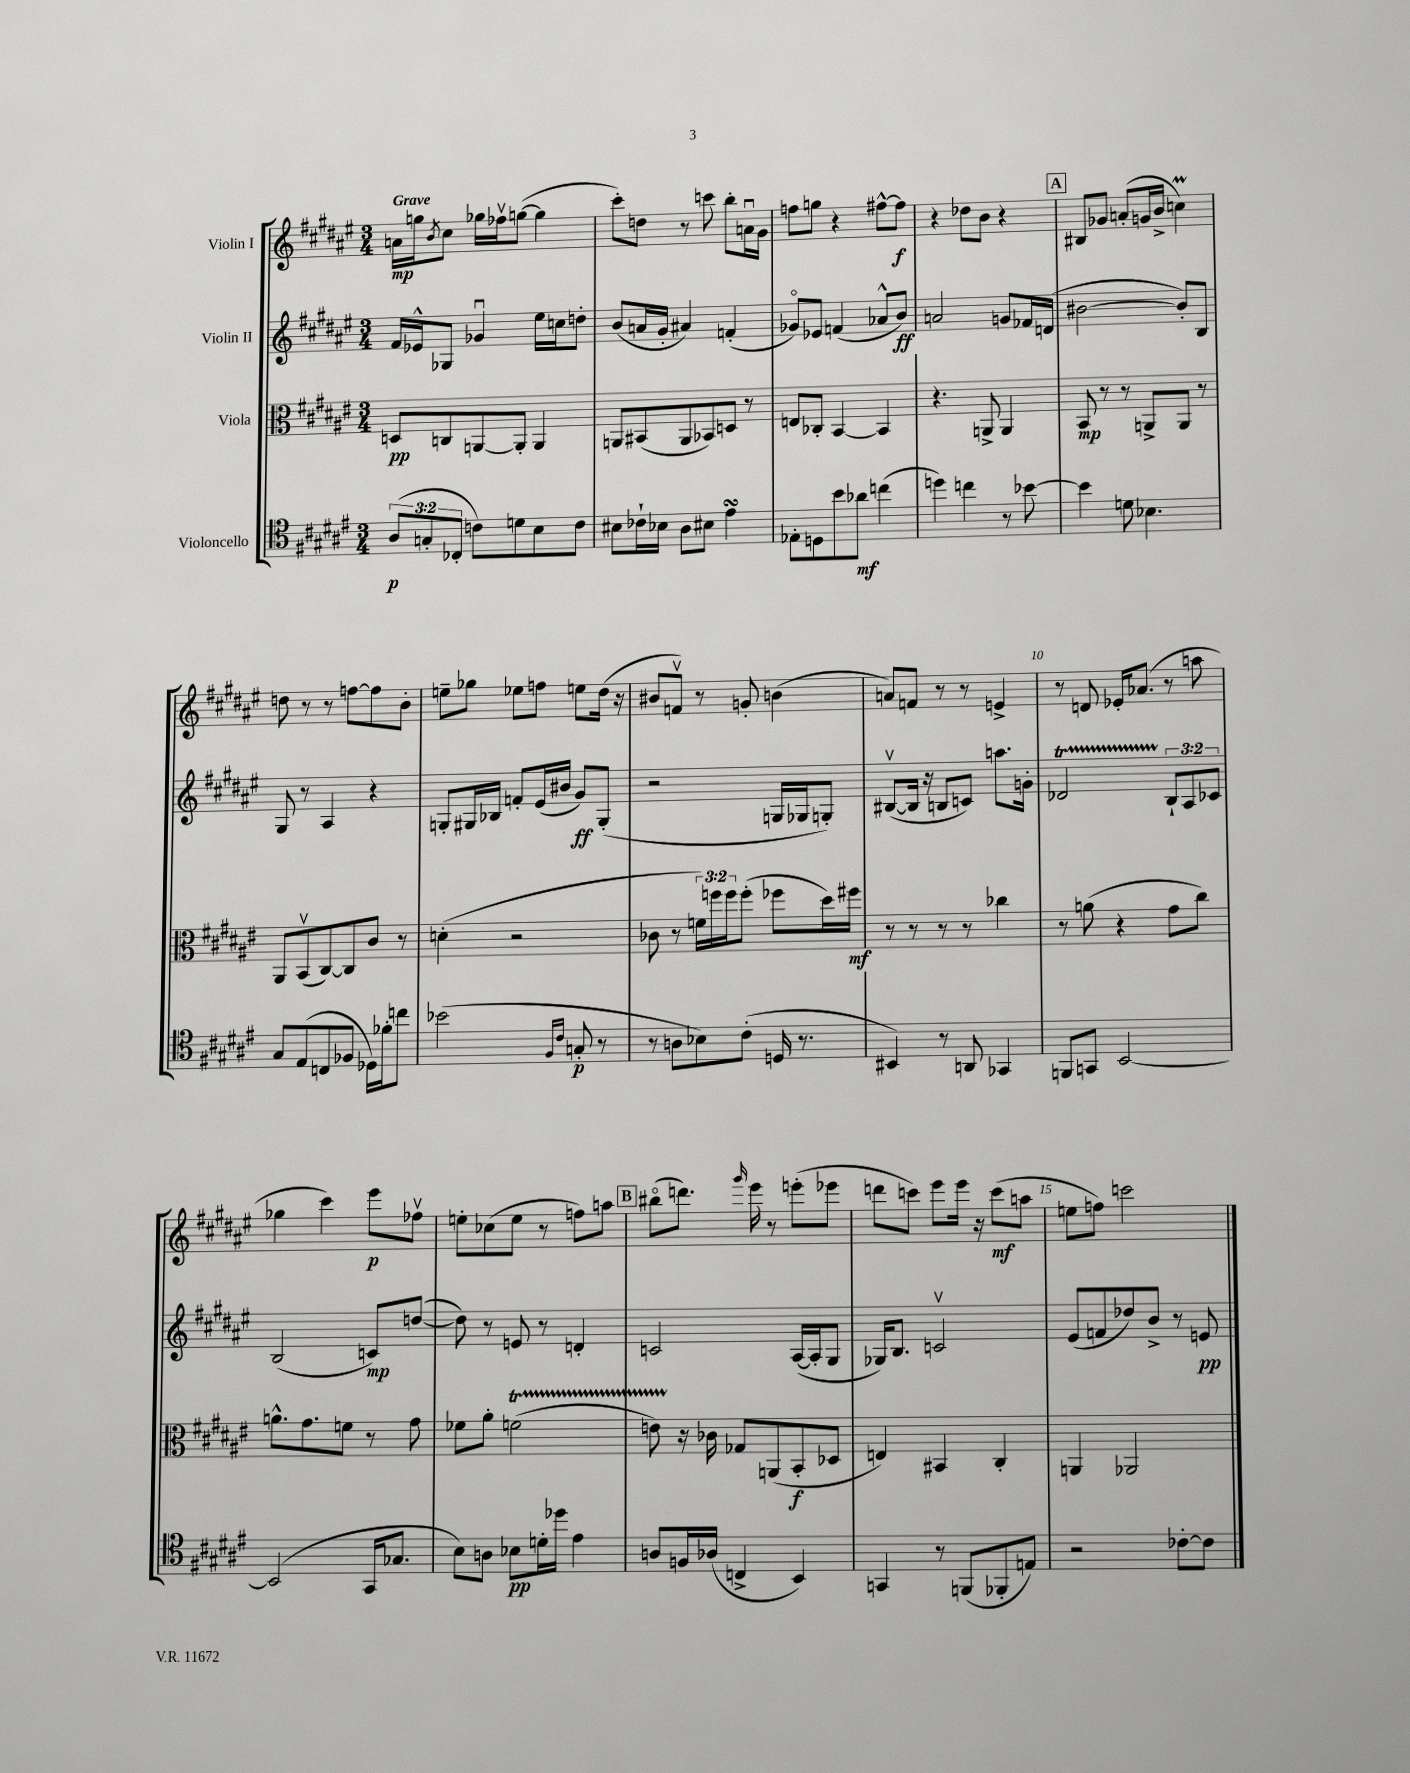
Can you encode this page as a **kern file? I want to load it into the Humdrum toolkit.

**kern	**kern	**kern	**kern
*staff4	*staff3	*staff2	*staff1
*clefC4	*clefC3	*clefG2	*clefG2
*k[f#c#g#d#a#e#]	*k[f#c#g#d#a#e#]	*k[f#c#g#d#a#e#]	*k[f#c#g#d#a#e#]
*M3/4	*M3/4	*M3/4	*M3/4
(12A#	8D	16f#	16a
.	.	16e-^^	16gg
12G'	.	.	.
.	.	.	8qb
.	8C	8G-	8cc#
12C-'	.	.	.
8c)	[8AA	4g-u	16gg-
.	.	.	16ff-v
8d	8AA']	.	([8gg
8B	4AA	16ee#	4gg]
.	.	16cc	.
8c	.	8dd'	.
=	=	=	=
8B#	8AA	(8b	8ccc#')
16c-`	(8BB#	16a	8dd
16B-	.	16g#'	.
8A#	8AA	4a#)	8r
8B#	8BB-)	.	8ccc
4e#	8D	(4f'	8bb'
.	8r	.	16au
.	.	.	16g#
=	=	=	=
8E-'	8E	8g-o)	8ff
8D	8C-'	8e-	8gg
8b	[4BB	(4f	4r
8a-	.	.	.
(4cc	4BB]	8a-^^	[8ff#^^
.	.	8b)	8ff#]
=	=	=	=
4dd)	4.r	2a	4r
4cc	.	.	8dd-
.	8AA^	.	8b
8r	4AA	8g	4r
[8b-	.	16f-	.
.	.	(16d	.
=	=	=	=
4b-]	8BB	[2b#	8B#
.	8r	.	8g-
8d	8r	.	(8a'
4.B-	8AA^	.	16g
.	.	.	16b^
.	8AA	8b#'])	4cc)
.	8r	8B	.
=	=	=	=
8G#	8AA#	8G#	8dd
(8E#	(8BBv	8r	8r
8C	[8C#)	4A#	8r
8F-	8C#]	.	[8ff
16D-)	8c#	4r	8ff]
16f-'	.	.	.
8cc	8r	.	8b'
=	=	=	=
(2b-	(4d'	8G'	8ee~
.	.	16G#	8gg-
.	.	16B-	.
.	2r	8f'	8ee-
.	.	(16e#	8ff
.	.	16b#	.
16qqF#	.	.	.
16qqc#	.	.	.
8G'	.	8g#)	8ee
8r	.	(8G#'	(16dd#
.	.	.	16r
=	=	=	=
8r	8c-	2r	8b#
8A	8r	.	8fv)
8B-)	24f)	.	8r
.	24ff	.	.
.	24ff	.	.
(8c#'	(8ff'	.	8g'
16D	8ff-	16G	(4b
8.r	.	16G-	.
.	16dd#)	8G')	.
.	16ff#	.	.
=	=	=	=
4BB#)	8r	([8B#v	8a)
.	8r	16B#]	8f
.	.	16r	.
8r	8r	8B	8r
8AA	8r	8c)	8r
4GG-	4cc-	8.aa	4e^
.	.	16g'	.
=	=	=	=
8FF	8r	2d-	8r
8GG	(8a	.	8d
[2BB	4r	.	16e-'
.	.	.	(8.a-
.	8g#	12B`	8r
.	.	12A#	.
.	8cc#)	.	8aa
.	.	12c-	.
=	=	=	=
(2BB]	8.a^^	(2B	4gg-
.	8.g#	.	.
.	.	.	4ccc#)
.	8f	.	.
16GG#	8r	8c)	8eee#
8.G-	.	.	.
.	8g#	([8dd	8ff-v
=	=	=	=
8B)	8f-	8dd])	8ee'
8A	8a#'	8r	(8cc-
8B-	(2f	8e	8ee
16d'	.	8r	8r
16dd-	.	.	.
4e#	.	4d'	8ff)
.	.	.	8aa
=	=	=	=
8A	8e)	2c	(8bb#o
16F	16r	.	8.ddd)
(16A-	16c-	.	.
4C^	8G-	.	.
.	.	.	16qqggg#
.	.	.	16eee#
.	(8AA	.	8r
4BB)	8BB'	([16A#	(8eee'
.	.	16A#']	.
.	8D-	8G#	8eee-
=	=	=	=
4GG	4E)	16G-)	8ddd
.	.	8.B	.
.	.	.	8ccc)
8r	4BB#	2cv	8eee#
(8FF	.	.	16eee#
.	.	.	16r
8FF-'	4C#'	.	(8ccc
8E)	.	.	8aa
=	=	=	=
2r	4AA	(8e#	8ee
.	.	8f	8ff)
.	2AA-	8dd-)	2ccc
.	.	8b^	.
[8c-'	.	8r	.
8c-]	.	8e	.
==	==	==	==
*-	*-	*-	*-
